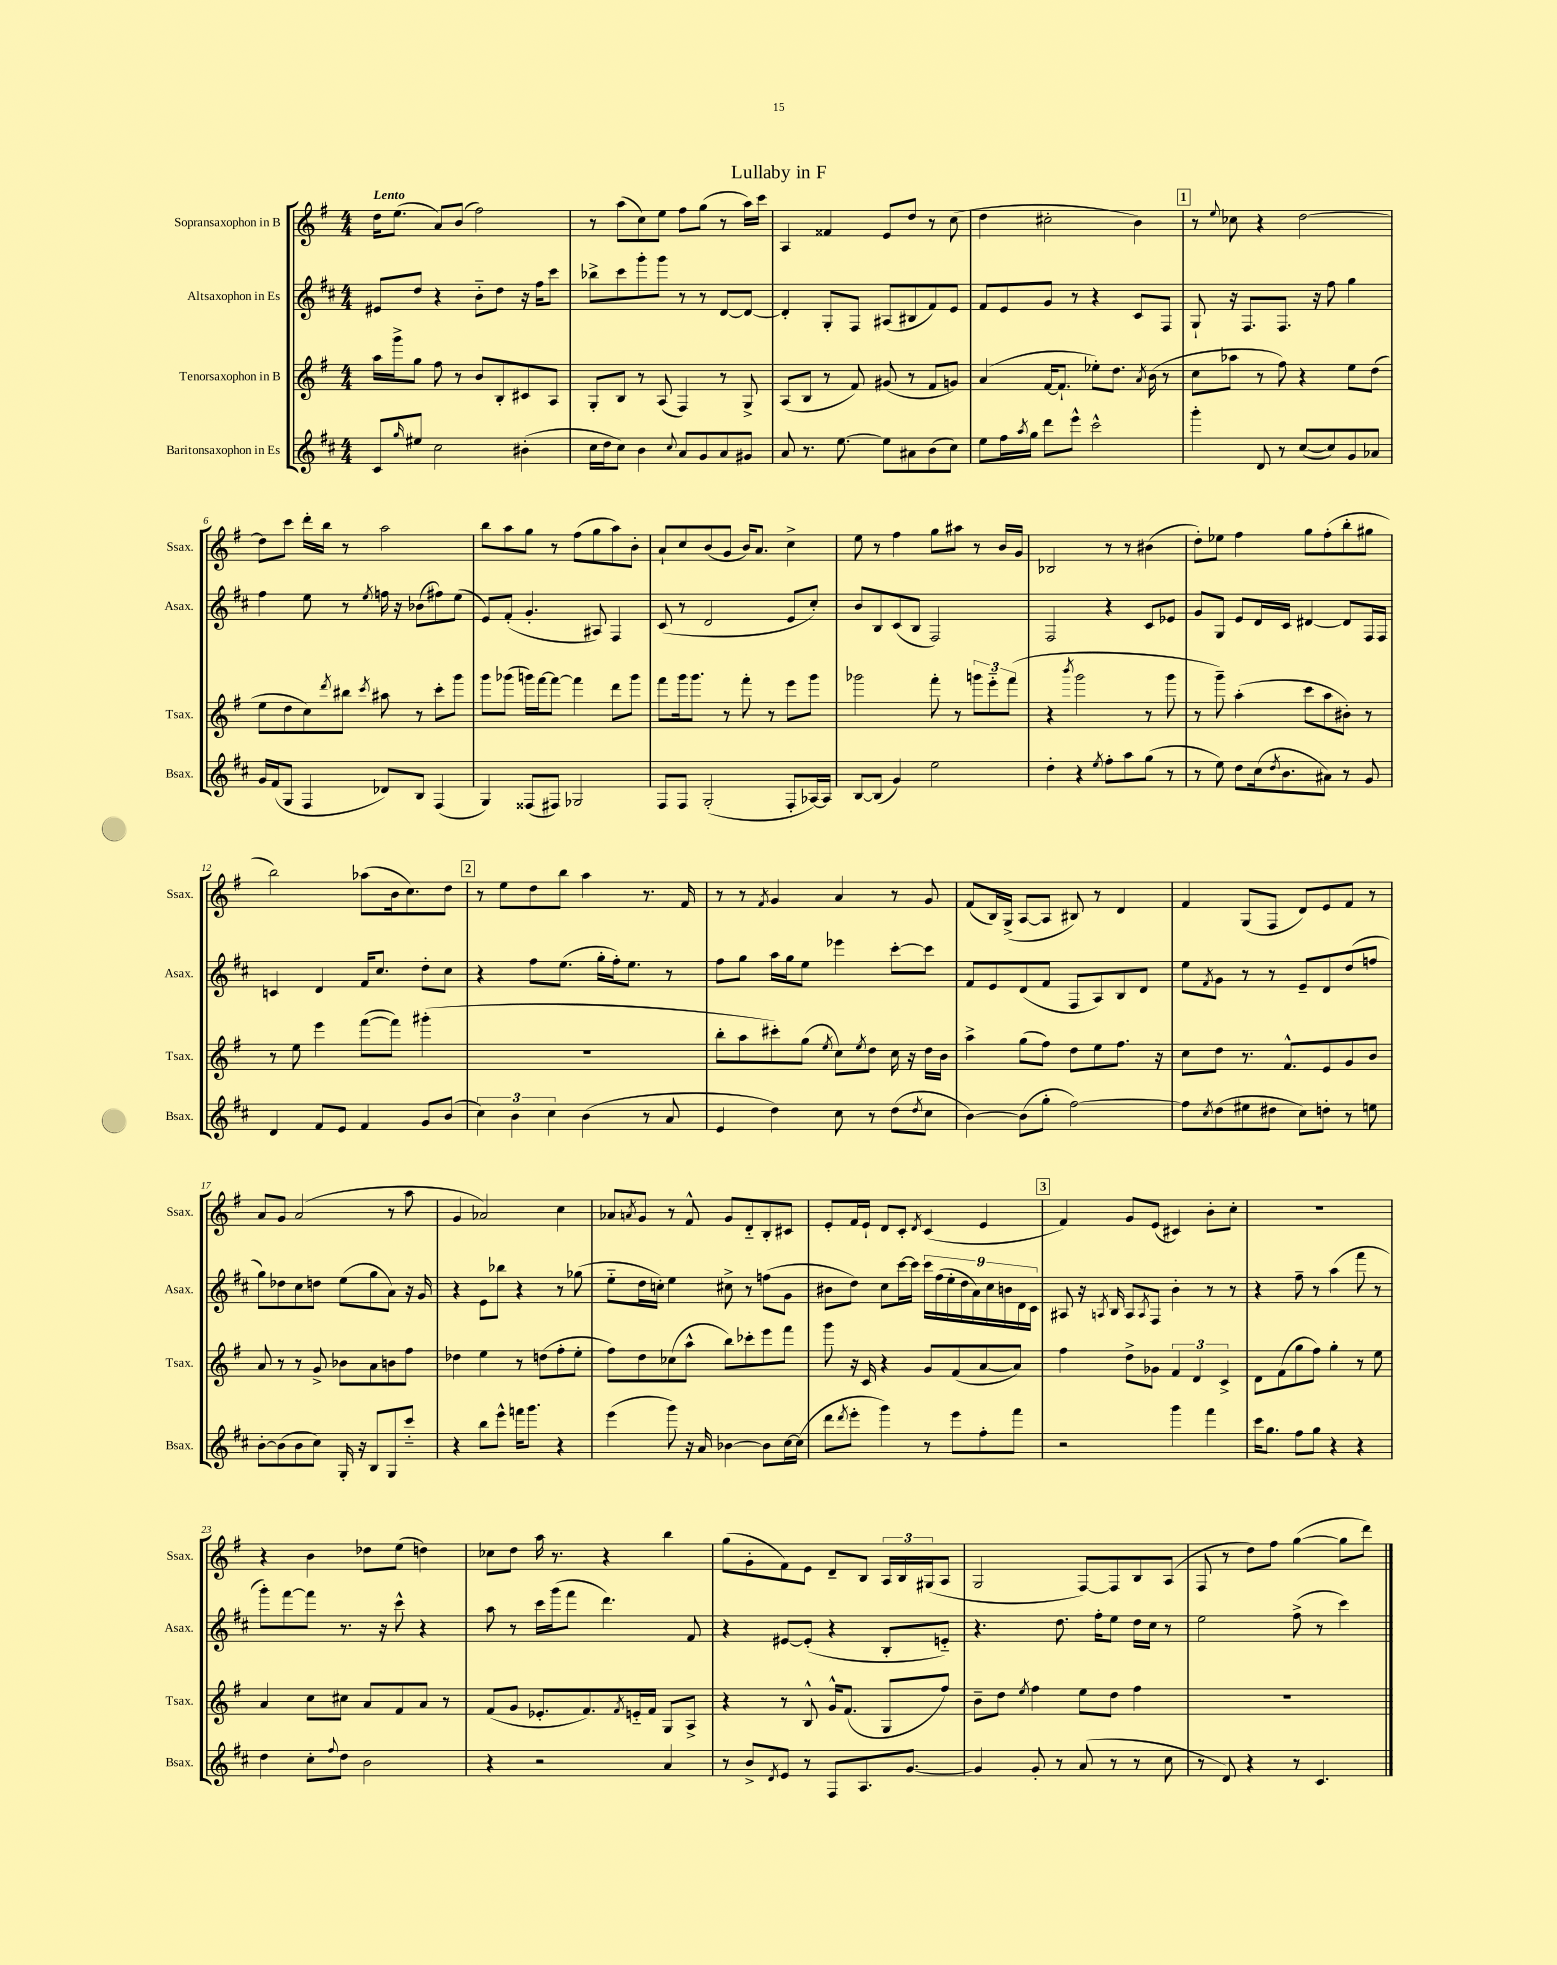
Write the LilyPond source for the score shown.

\header { title = "Lullaby in F" }
<<
\new StaffGroup <<
\new Staff = "s0" \with { instrumentName = "Sopransaxophon in B" shortInstrumentName = "Ssax." } {
    \clef treble \key g \major \numericTimeSignature \time 4/4 \tempo "Lento"
    d''16 e''8.( a'8) b'8( fis''2) |
    r8 a''8( c''8) e''8 fis''8 g''8( r8 a''16) c'''16 |
    a4 fisis'4 e'8 d''8 r8 c''8( |
    d''4 cis''2-. b'4) |
    \mark \markup { \box "1" } r8 \appoggiatura { e''8 } ces''8 r4 d''2~ |
    d''8 c'''8 d'''16-. b''16 r8 a''2 |
    b''8 a''8 g''8 r8 fis''8( g''8 a''8) b'8-. |
    a'8-! c''8 b'8( g'8 b'16) a'8. c''4-> |
    e''8 r8 fis''4 g''8 ais''8 r8 b'16 g'16 |
    bes2 r8 r8 bis'4( |
    d''8-.) ees''8 fis''4 g''8 fis''8-.( b''8-. gis''8 |
    b''2) aes''8( b'16 c''8.) d''8 |
    \mark \markup { \box "2" } r8 e''8 d''8 b''8 a''4 r8. fis'16 |
    r8 r8 \acciaccatura { fis'8 } g'4 a'4 r8 g'8 |
    fis'8( b16) g16->( a8~ a8 bis8) r8 d'4 |
    fis'4 g8( fis8 d'8) e'8 fis'8 r8 |
    a'8 g'8 a'2( r8 a''8 |
    g'4 aes'2) c''4 |
    aes'8 \acciaccatura { a'8 } g'8 r8 fis'8-^ g'8 d'8-_ b8-. cis'8 |
    e'8-. fis'16 e'16-! d'8 c'8-. \acciaccatura { d'8 } c'4( e'4 |
    \mark \markup { \box "3" } fis'4) g'8 e'8( cis'4) b'8-. c''8-. |
    R1 |
    r4 b'4 des''8 e''8( d''4) |
    ces''8 d''8 a''16 r8. r4 b''4 |
    g''8( g'8-. fis'8) e'8 d'8-- b8 \tuplet 3/2 { a16 b16 gis16( } a8 |
    g2 fis8~) fis8 b8 a8( |
    fis8 r8 d''8) fis''8 g''4~( g''8 d'''8) \bar "|." |
}
\new Staff = "s1" \with { instrumentName = "Altsaxophon in Es" shortInstrumentName = "Asax." } {
    \clef treble \key d \major \numericTimeSignature \time 4/4
    eis'8 d''8 r4 b'8-_ d''8 r16 fis''16 cis'''8 |
    bes''8-> cis'''8 g'''8-. g'''8 r8 r8 d'8~ d'8~ |
    d'4-. g8-. fis8 ais8( bis8 fis'8) e'8 |
    fis'8 e'8 g'8 r8 r4 cis'8 fis8 |
    \mark \markup { \box "1" } g8-! r16 fis8. fis8. r16 fis''8 g''4 |
    fis''4 e''8 r8 \acciaccatura { e''8 } f''16 r16 bes'8( fis''8) e''8( |
    e'8) fis'8-.( g'4.-. ais8) fis4 |
    cis'8( r8 d'2 e'8 cis''8-.) |
    b'8 b8 cis'8( b8 fis2) |
    fis2 r4 cis'8 ees'8 |
    g'8 g8 e'8 d'16 cis'16 dis'4~ dis'8 fis16 fis16 |
    c'4 d'4 fis'16 cis''8. d''8-. cis''8 |
    \mark \markup { \box "2" } r4 fis''8 e''8.( g''16-. fis''16-.) e''8. r8 |
    fis''8 g''8 a''16 g''16 e''8 ees'''4 cis'''8~-. cis'''8 |
    fis'8 e'8 d'8( fis'8 fis8 a8) b8 d'8 |
    e''8 \acciaccatura { fis'8 } g'8 r8 r8 e'8-- d'8 d''8( f''8 |
    g''8) des''8 cis''8 d''8 e''8( g''8 a'8) r16 g'16 |
    r4 e'8 bes''8 r4 r8 ges''8( |
    e''8-_ d''16 c''16-.) e''4 cis''8-> r8 f''8( g'8 |
    bis'8 d''8) cis''8 cis'''16~ cis'''16 \tuplet 9/8 { cis'''16 fis''16( e''16-. d''16 a'16) cis''16 b'16 d'16 cis'16 } |
    \mark \markup { \box "3" } ais8 r16 \acciaccatura { a8 } b16 a8 \acciaccatura { a8 } fis8 b'4-. r8 r8 |
    r4 fis''8-- r8 a''4( fis'''8 r8 |
    g'''8-.) fis'''8~ fis'''8 r8. r16 cis'''8-^ r4 |
    a''8 r8 cis'''16 g'''16( fis'''8 d'''4.) fis'8 |
    r4 eis'8~ eis'8-.( r4 b8-. e'8-_) |
    r4. d''8. fis''16-. e''8 d''16 cis''16 r8 |
    e''2 fis''8->( r8 cis'''4) \bar "|." |
}
\new Staff = "s2" \with { instrumentName = "Tenorsaxophon in B" shortInstrumentName = "Tsax." } {
    \clef treble \key g \major \numericTimeSignature \time 4/4
    a''16 g'''16-> g''8 fis''8 r8 b'8 b8-. cis'8 a8 |
    g8-. b8 r8 a8( fis4) r8 g8-> |
    a8( b8 r8 fis'8) gis'8( r8 fis'8 g'8) |
    a'4( fis'16~ fis'8.-! ees''8-.) d''8. \acciaccatura { a'8 } b'16( r8 |
    \mark \markup { \box "1" } c''8 aes''8 r8 fis''8) r4 e''8 d''8( |
    e''8 d''8 c''8) \acciaccatura { d'''8 } bis''8 \acciaccatura { c'''8 } ais''8 r8 c'''8-. g'''8 |
    g'''8 ges'''8( g'''16) fis'''16~ fis'''8~ fis'''4 d'''8 g'''8 |
    fis'''8 g'''16 g'''8. r8 fis'''8-. r8 e'''8 g'''8 |
    ges'''2 fis'''8-. r8 \tuplet 3/2 { g'''8 e'''8-_ fis'''8( } |
    r4 \acciaccatura { b'''8 } g'''2 r8 g'''8 |
    r8 g'''8--) a''4-.( c'''8 a''8 bis'8-.) r8 |
    r8 e''8 e'''4 fis'''8~( fis'''8) gis'''4-.( |
    \mark \markup { \box "2" } R1 |
    b''8-. a''8 cis'''8-.) g''8( \acciaccatura { e''8 } c''8) \acciaccatura { e''8 } d''8 c''16 r16 d''16 b'16 |
    a''4-> g''8( fis''8) d''8 e''8 fis''8. r16 |
    c''8 d''8 r8. fis'8.-^ e'8 g'8 b'8 |
    a'8 r8 r8 g'8-> bes'8 a'8 b'8 fis''8 |
    des''4 e''4 r8 d''8( fis''8-. e''8-. |
    fis''8) d''8 ces''8( a''8-^ b''8) ces'''8-. e'''8 fis'''8 |
    g'''8 r16 c'16 r4 g'8 fis'8( a'8~ a'8) |
    \mark \markup { \box "3" } fis''4 d''8-> ges'8 \tuplet 3/2 { fis'4 d'4 c'4-> } |
    d'8 fis'8( g''8 fis''8) g''4-. r8 e''8 |
    a'4 c''8 cis''8 a'8 fis'8 a'8 r8 |
    fis'8( g'8 ees'8.-. fis'8.) \acciaccatura { fis'8 } e'16-_ fis'16 g8 a8-> |
    r4 r8 b8-^ g'16-^ fis'8.( g8 fis''8) |
    b'8-- d''8 \acciaccatura { e''8 } fis''4 e''8 d''8 fis''4 |
    R1 \bar "|." |
}
\new Staff = "s3" \with { instrumentName = "Baritonsaxophon in Es" shortInstrumentName = "Bsax." } {
    \clef treble \key d \major \numericTimeSignature \time 4/4
    cis'8 \grace { g''16 } eis''8 cis''2 bis'4-.( |
    cis''16 d''16 cis''8) b'4 \appoggiatura { cis''8 } a'8 g'8 a'8 gis'8 |
    a'8 r8. e''8.~ e''8 ais'8 b'8( cis''8) |
    e''8 fis''16 \acciaccatura { a''8 } g''16 d'''8 e'''8-^ cis'''2-^ |
    \mark \markup { \box "1" } g'''4-. d'8 r8 cis''8~( cis''8) g'8 aes'8 |
    g'16 fis'16( g8 fis4 des'8) b8 fis4( |
    g4) fisis8( fis8) ges2 |
    fis8 fis8 g2-.( fis8-. aes16~) aes16 |
    b8~ b8( g'4) e''2 |
    d''4-. r4 \acciaccatura { e''8 } fis''8-. a''8 g''8( r8 |
    r8 e''8) d''8 cis''16( \acciaccatura { d''8 } b'8. ais'8) r8 g'8 |
    d'4 fis'8 e'8 fis'4 g'8 b'8( |
    \mark \markup { \box "2" } \tuplet 3/2 { cis''4) b'4 cis''4 } b'4( r8 a'8 |
    e'4 d''4) cis''8 r8 d''8( \acciaccatura { d''8 } cis''8 |
    b'4~) b'8( g''8-. fis''2~) |
    fis''8 \acciaccatura { cis''8 } d''8( eis''8 dis''8 cis''8) d''8-. r8 e''8 |
    b'8~-. b'8( b'8 cis''8) g16-. r16 b8 g8 cis'''8-_ |
    r4 b''8 e'''8-^ f'''16 g'''8. r4 |
    e'''4( g'''8) r16 a'16 bes'4~ bes'8 cis''16~ cis''16( |
    d'''8 \acciaccatura { d'''8 } e'''8-. g'''4) r8 e'''8 fis''8-. fis'''8 |
    \mark \markup { \box "3" } r2 g'''4 fis'''4 |
    cis'''16 g''8. fis''8 g''8 r4 r4 |
    d''4 cis''8-. \appoggiatura { fis''8 } d''8 b'2 |
    r4 r2 a'4 |
    r8 b'8-> \acciaccatura { d'8 } e'8 r8 fis8 a8. g'8.~ |
    g'4 g'8-. r8 a'8( r8 r8 cis''8 |
    r8 d'8) r4 r8 cis'4. \bar "|." |
}
>>
>>
